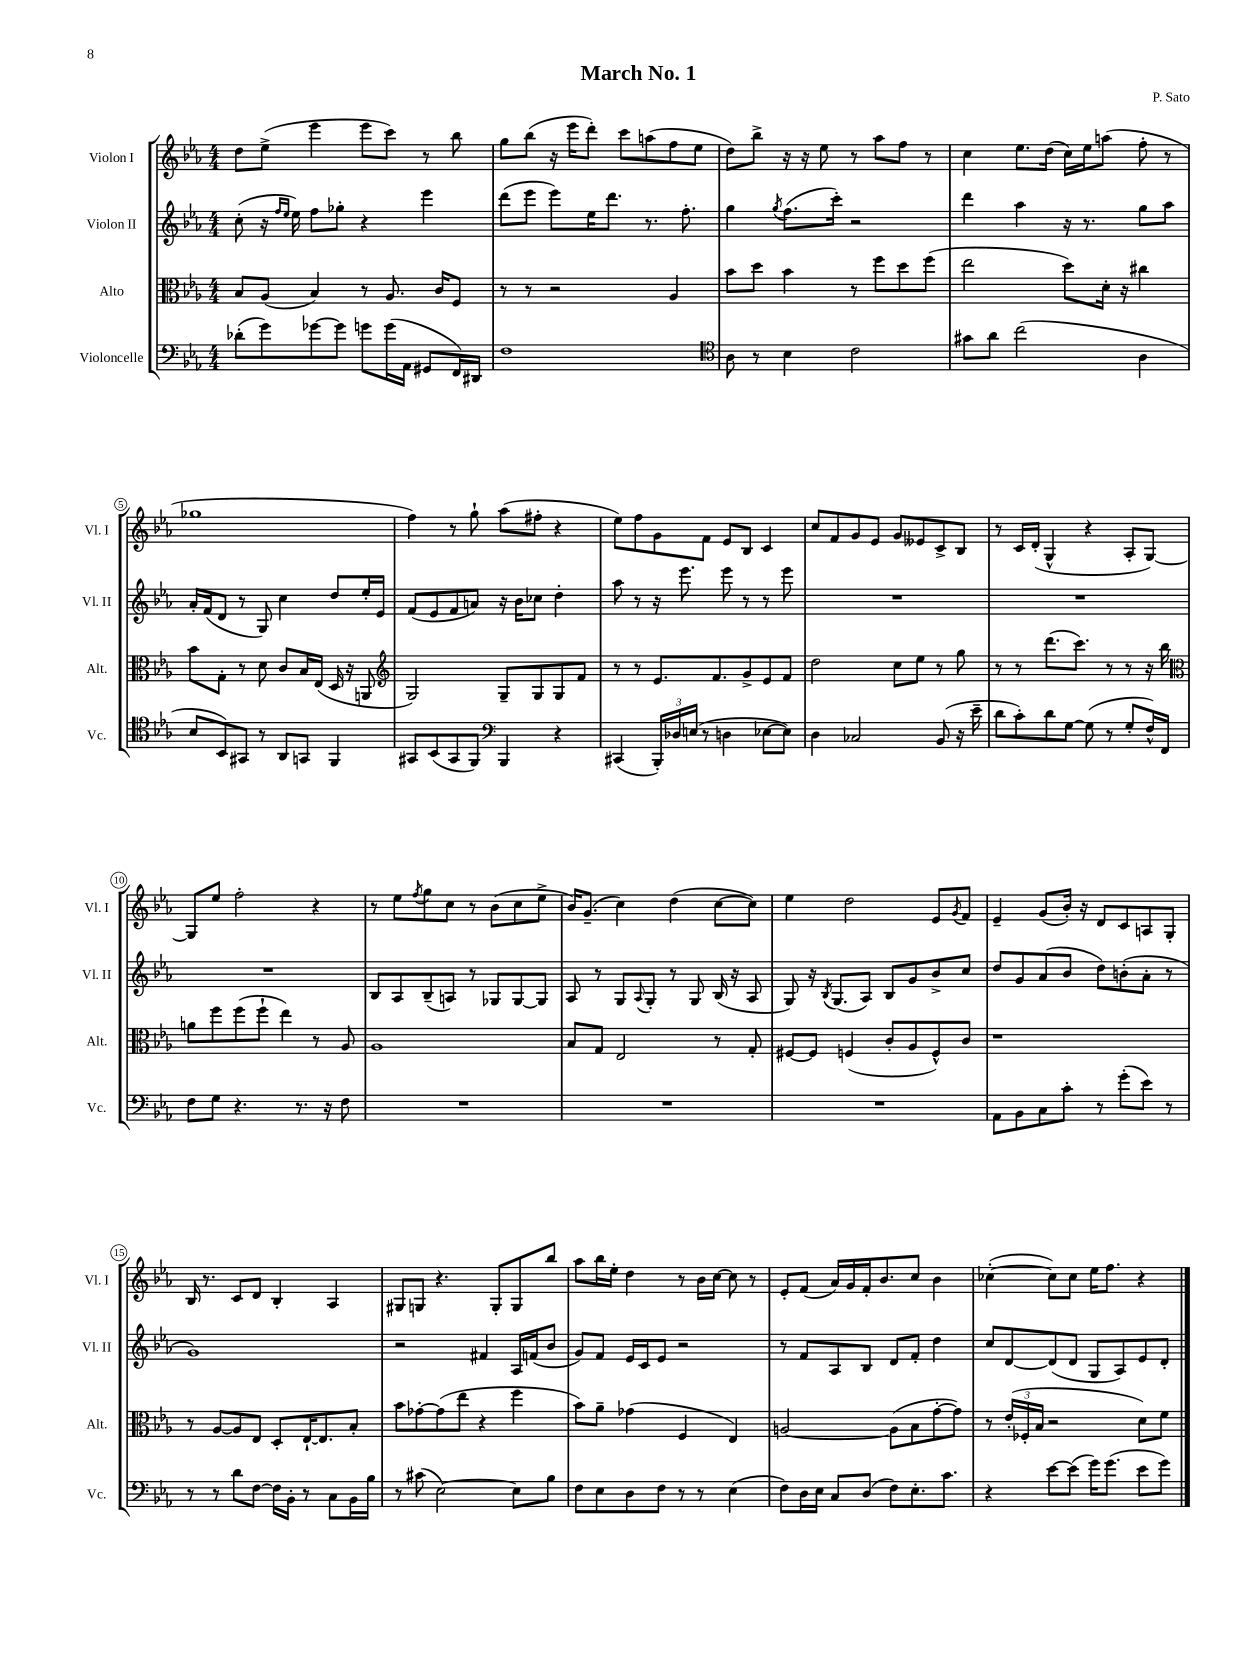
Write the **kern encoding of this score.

**kern	**kern	**kern	**kern
*staff4	*staff3	*staff2	*staff1
*clefF4	*clefC3	*clefG2	*clefG2
*k[b-e-a-]	*k[b-e-a-]	*k[b-e-a-]	*k[b-e-a-]
*M4/4	*M4/4	*M4/4	*M4/4
(8d-'	8B-	(8cc'	8dd
8g)	(8A-	16r	(8ee-^
.	.	16qqff	.
.	.	16qqee-	.
.	.	16ee-)	.
[8g-	4B-)	8ff	4eee-
8g-]	.	8gg-'	.
8g	8r	4r	8eee-
(16g	8.A-	.	8ccc)
16AA-	.	.	.
8GG#	.	4eee-	8r
.	16c	.	.
16FF)	8F	.	8bb-
16DD#	.	.	.
=	=	=	=
1F	8r	(8ddd	8gg
.	8r	8eee-	(8bb-
.	2r	8eee-)	16r
.	.	.	16eee-
.	.	16ee-	8ddd')
.	.	8.ddd	.
.	.	.	8ccc
.	.	8.r	(8aa
.	4A-	.	8ff
.	.	8.ff'	.
.	.	.	8ee-
=	=	=	=
*clefC4	*	*	*
8A-	8b-	4gg	8dd)
8r	8dd	.	8bb-^
.	.	8qgg	.
4B-	4b-	(8.ff	16r
.	.	.	16r
.	.	.	8ee-
.	.	16ccc')	.
2c	8r	2r	8r
.	8ff	.	8aa-
.	8dd	.	8ff
.	(8ff	.	8r
=	=	=	=
8g#	2ee-	4ddd	4cc
8a-	.	.	.
(2cc	.	4aa-	8.ee-
.	.	.	(16dd
.	8dd)	16r	16cc)
.	.	8.r	16ee-
.	16d'	.	(8aa
.	16r	.	.
4A-	4cc#	8gg	8ff'
.	.	8aa-	8r
=	=	=	=
8B-	8b-	16a-'	1gg-
.	.	(16f	.
8BB-)	8G'	8d	.
8GG#	8r	8r	.
8r	8d	8G)	.
8AA-	8c	4cc	.
8GG	16B-	.	.
.	(16E-	.	.
4FF	16D	8dd	.
.	16r	.	.
.	8AA	16ee-'	.
.	.	16e-	.
=	=	=	=
*	*clefG2	*	*
8GG#	2G)	(8f	4ff)
(8BB-	.	8e-	.
8GG#	.	8f	8r
8FF)	.	8a)	8gg`
*clefF4	*	*	*
4BBB-	8G~	16r	(8aa-
.	.	16b-	.
.	8G	8cc-	8ff#'
4r	8G	4dd'	4r
.	8f	.	.
=	=	=	=
(4CC#	8r	8aa-	8ee-)
.	8r	8r	8ff
24BBB-')	8.e-	16r	8g
24D-	.	.	.
.	.	8.eee-	.
(24E	.	.	.
8r	.	.	8f
.	8.f	.	.
4D	.	8eee-	8e-
.	8g^	8r	8B-
[8E-	8e-	8r	4c
8E-])	8f	8eee-	.
=	=	=	=
4D	2dd	1r	8cc
.	.	.	8f
2C-	.	.	8g
.	.	.	8e-
.	8cc	.	8g
.	8ee-	.	8e--
(8BB-	8r	.	8c^
16r	8gg	.	8B-
16e-~	.	.	.
=	=	=	=
8d	8r	1r	8r
8c')	8r	.	16c
.	.	.	(16d'
8d	(8.ddd	.	4G^^
[8G	.	.	.
.	8.ccc)	.	.
(8G]	.	.	4r
8r	8r	.	.
8G'	8r	.	8A-'
16F^^)	16r	.	[8G)
16FF	16bb-	.	.
=	=	=	=
*	*clefC3	*	*
8F	8a	1r	8G]
8G	8ff	.	8ee-
4.r	(8ff	.	2ff'
.	8ff`	.	.
.	4ee-)	.	.
8.r	.	.	.
.	8r	.	4r
16r	.	.	.
8F	8A-	.	.
=	=	=	=
1r	1A-	8B-	8r
.	.	8A-	8ee-
.	.	.	8qff
.	.	(8B-~	8gg
.	.	8A)	8cc
.	.	8r	8r
.	.	8G-	(8b-
.	.	[8G-	8cc
.	.	8G-]	8ee-^
=	=	=	=
1r	8B-	8A-	16b-)
.	.	.	(8.g~
.	8G	8r	.
.	2E-	8G	4cc)
.	.	8qqA-	.
.	.	8G'	.
.	.	8r	(4dd
.	.	8G	.
.	8r	(16B-	[8cc
.	.	16r	.
.	8G'	8A-	8cc])
=	=	=	=
1r	[8F#	8G)	4ee-
.	8F#]	16r	.
.	.	8qB-	.
.	.	(8.G	.
.	(4F	.	2dd
.	.	8A-)	.
.	8c'	8B-	.
.	8A-	8g	.
.	8F^^)	8b-^	8e-
.	.	.	8qg
.	8c	8cc	8f
=	=	=	=
8AA-	1r	8dd	4e-~
8BB-	.	8g	.
8C	.	(8a-	(8g
8c'	.	8b-	16b-')
.	.	.	16r
8r	.	8dd)	8d
(8g'	.	(8b'	8c
8e-)	.	8a-'	8A
8r	.	8r	8G'
=	=	=	=
8r	8r	1g)	16B-
.	.	.	8.r
8r	[8A-	.	.
8d	8A-]	.	8c
[8F	8E-	.	8d
16F]	8D'	.	4B-'
16BB-'	.	.	.
8r	[16E-`	.	.
.	8.E-]	.	.
8C	.	.	4A-
16BB-	8B-'	.	.
16B-	.	.	.
=	=	=	=
8r	8b-	2r	8G#
(8c#	[8g-'	.	8G
[2E-)	(8g-]	.	4.r
.	8ee-	.	.
.	4r	4f#	.
.	.	.	8G'
8E-]	4ff	16A-	8G
.	.	(16f	.
8B-	.	8b-	8bb-
=	=	=	=
8F	8b-)	8g)	8aa-
8E-	8a-~	8f	16bb-
.	.	.	16ee-'
8D	(4g-	16e-	4dd
.	.	16c	.
8F	.	8e-	.
8r	4F	2r	8r
8r	.	.	16b-
.	.	.	[16cc
(4E-	4E-)	.	8cc]
.	.	.	8r
=	=	=	=
8F)	[2A	8r	8e-'
16D	.	8f	(8f
16E-	.	.	.
8C	.	8A-	16a-)
.	.	.	16g
(8D	.	8B-	16f'
.	.	.	8.b-
8F)	(8A]	8d	.
8.E-'	8B-	8f'	8cc
.	[8g'	4dd	4b-
8.c	.	.	.
.	8g])	.	.
=	=	=	=
4r	8r	8cc	([4cc-'
.	(24e-'	[8d	.
.	24F-'	.	.
.	24B-	.	.
[8e-	2r	(8d]	8cc-])
(8e-]	.	8d	8cc-
16g)	.	8G	16ee-
(8.g	.	.	8.ff
.	.	8A-)	.
8e-	8d)	8e-	4r
8g)	8f	8d'	.
==	==	==	==
*-	*-	*-	*-
